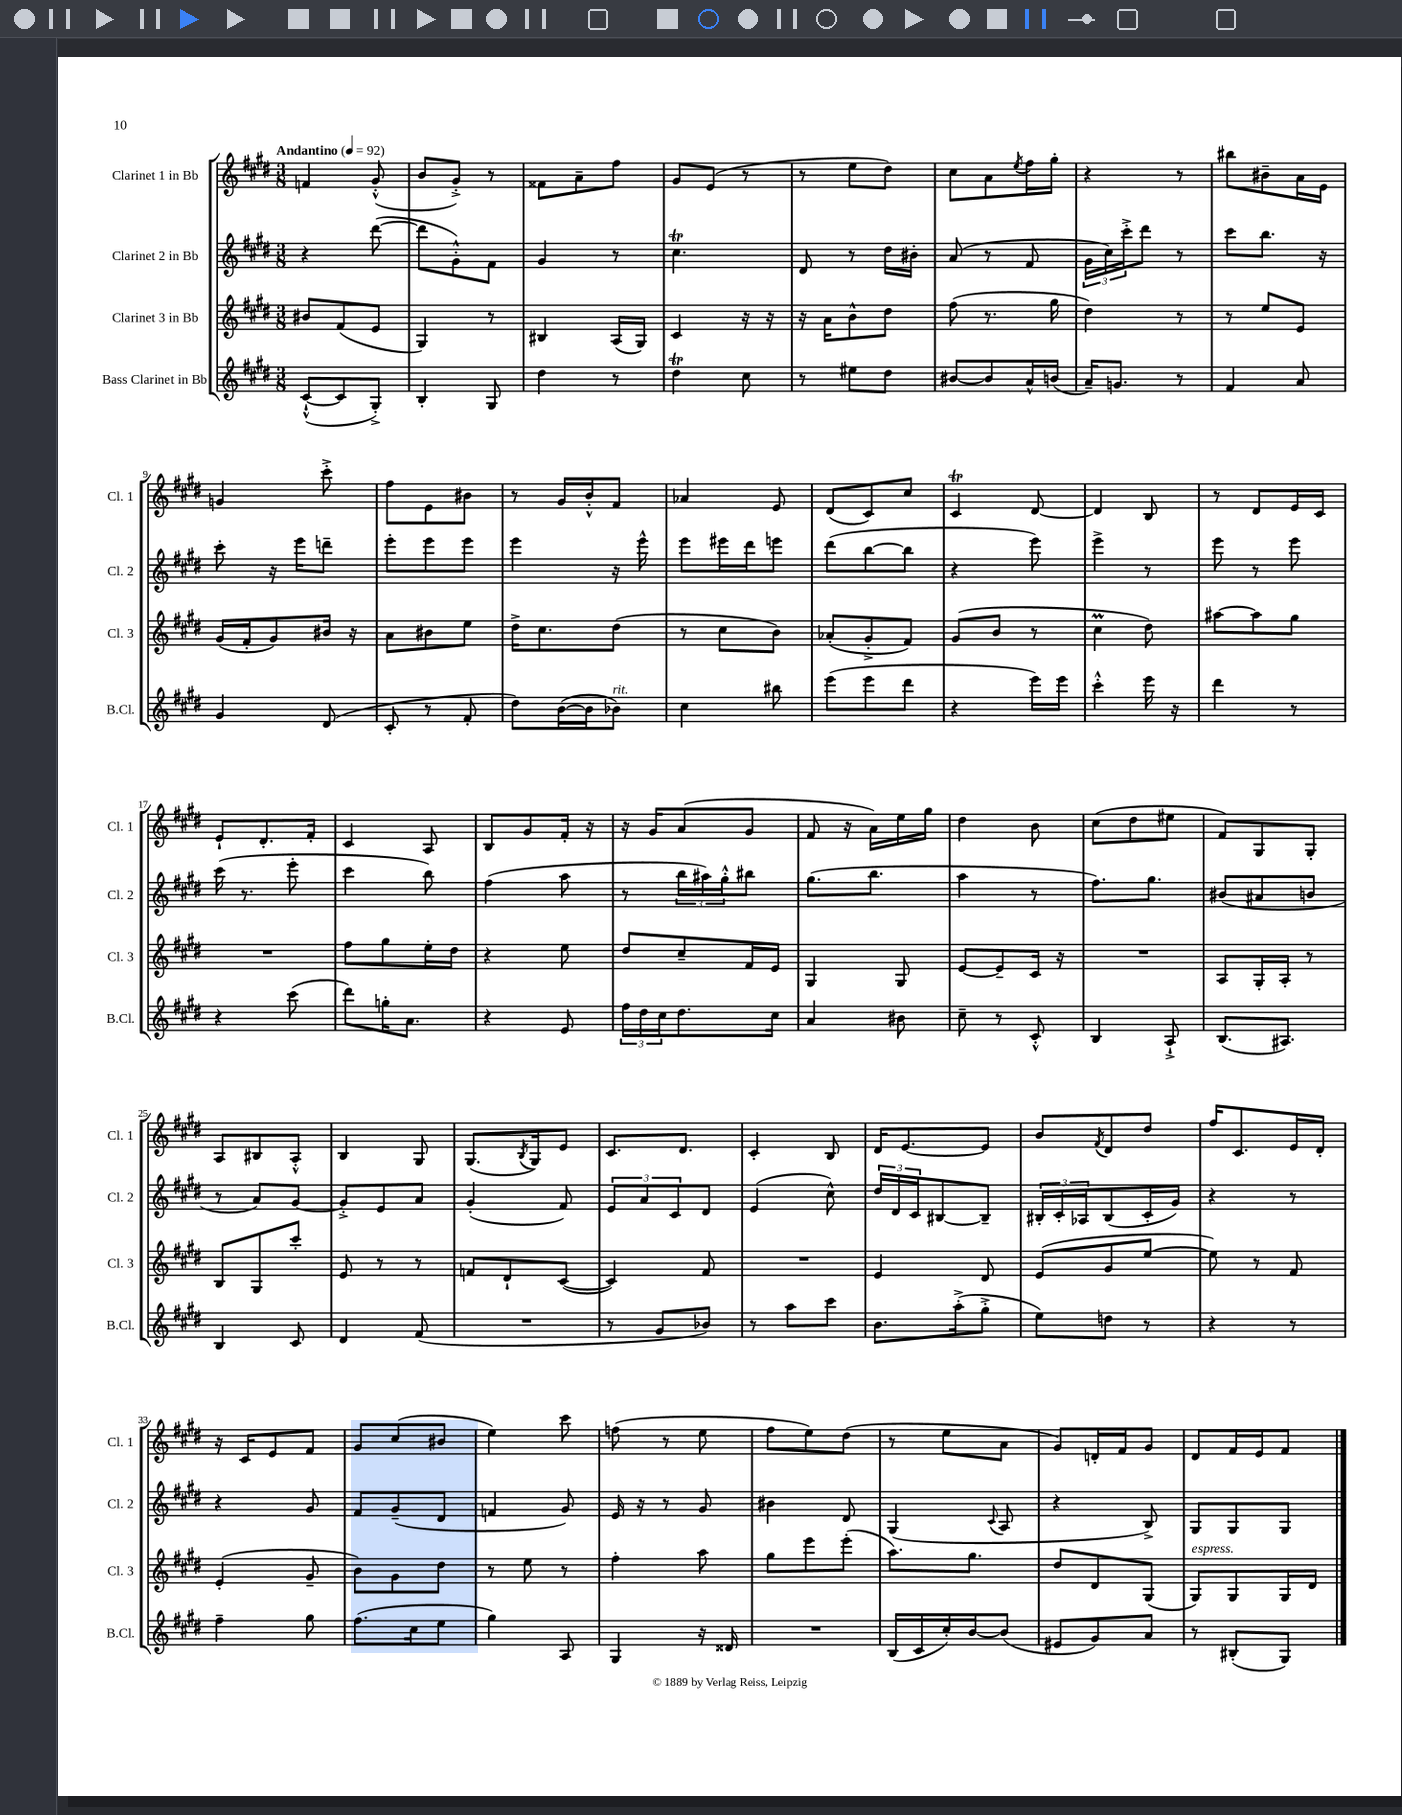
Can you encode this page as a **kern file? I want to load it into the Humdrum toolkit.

**kern	**kern	**kern	**kern
*staff4	*staff3	*staff2	*staff1
*clefG2	*clefG2	*clefG2	*clefG2
*k[f#c#g#d#]	*k[f#c#g#d#]	*k[f#c#g#d#]	*k[f#c#g#d#]
*M3/8	*M3/8	*M3/8	*M3/8
*MM92	*MM92	*MM92	*MM92
([8c#`^^/L	8b#/L	4r	4f/
8c#/]	(8f#/	.	.
8G#'^/J)	8e/J	([8ddd#\	(8g#'^^/
=	=	=	=
4B'/	4G#/)	8ddd#\]L	8b/L
.	.	8g#'^^\)	8g#'^/J)
8G#/	8r	8f#\J	8r
=	=	=	=
4dd#\	4B#/	4g#/	8f##\L
.	.	.	8a~\
8r	(16A/LL	8r	8ff#\J
.	16G#/JJ)	.	.
=	=	=	=
4dd#\	4c#/	4.cc#\	8g#/L
.	.	.	(8e/J
8cc#\	16r	.	8r
.	16r	.	.
=	=	=	=
8r	16r	8d#/	8r
.	16a\LK	.	.
8ee#\L	8b^^\	8r	8ee\L
8dd#\J	8dd#\J	16dd#\LL	8dd#\J)
.	.	16b#'\JJ	.
=	=	=	=
[8b#/L	(8ff#\	(8a/	8cc#\L
8b#/]	8.r	8r	8a\
.	.	.	8qee/
16a^^/L	.	8f#/	16ff#\L
(16b/JJ	16gg#\	.	16gg#'\JJ
=	=	=	=
16a~/LK)	4dd#\)	24g#\LL	4r
.	.	24cc#\)	.
8.g/J	.	.	.
.	.	24ccc#'^\J	.
.	.	8ddd#\J	.
8r	8r	8r	8r
=	=	=	=
4f#/	8r	8ccc#\L	8bb#\L
.	8ee/L	8.bb\J	8b#~\
8a/	8e/J	.	16a\L
.	.	16r	16e\JJ
=	=	=	=
4g#/	(16g#/LL	8ccc#'\	4g/
.	16f#'/J	.	.
.	8g#/)	16r	.
.	.	16eee\LK	.
(8d#/	16b#/Jk	8ddd~\J	8ccc#'^\
.	16r	.	.
=	=	=	=
8c#'/	8a\L	8eee'\L	8ff#\L
8r	8b#\	8eee\	8e\
8f#'/	8ee\J	8eee\J	8b#\J
=	=	=	=
8dd#\L)	16dd#^\LK	4eee\	8r
.	8.cc#\	.	.
([16b\L	.	.	16g#/LL
16b\]J	.	.	16b'^^/J
8b-\J)	(8dd#\J	16r	8f#/J
.	.	16eee^^\	.
=	=	=	=
4cc#\	8r	8eee\L	4a-/
.	8cc#\L	16eee#\L	.
.	.	16ddd#\J	.
8bb#\	8b\J)	8eee\J	8e/
=	=	=	=
(8eee\L	(8a-'/L	(8ddd#\L	(8d#/L
8eee\	8g#'^/	[8bb\	8c#/)
8ddd#\J	8f#/J)	8bb\]J	8cc#/J
=	=	=	=
4r	(8g#/L	4r	4c#/
.	8b/J	.	.
16eee\LL)	8r	8eee\)	[8d#/
16eee\JJ	.	.	.
=	=	=	=
4ccc#'^^\	4cc#\	4eee^\	4d#/]
16eee\	8dd#\)	8r	8B/
16r	.	.	.
=	=	=	=
4ddd#\	[8aa#\L	8eee\	8r
.	8aa#\]	8r	8d#/L
8r	8gg#\J	8eee\	16e/L
.	.	.	16c#/JJ
=	=	=	=
4r	4.r	(16ccc#\	8e`/L
.	.	8.r	.
.	.	.	8.d#'/
(8ccc#\	.	8eee'\	.
.	.	.	16f#'/Jk
=	=	=	=
8ddd#\L)	8ff#\L	4ccc#\	4c#/
16gg'\K	8gg#\	.	.
8.a\J	.	.	.
.	16ee'\L	8bb\)	8A/
.	16dd#\JJ	.	.
=	=	=	=
4r	4r	(4ff#\	8B/L
.	.	.	8g#/
8e/	8ee\	8aa\	16f#'/Jk
.	.	.	16r
=	=	=	=
24ff#\LL	8dd#/L	8r	16r
24dd#\	.	.	.
.	.	.	16g#/LK
24cc#\J	.	.	.
8.dd#\	8cc#~/	24bb\LL	(8a/
.	.	24aa#\)	.
.	.	24gg#'^^\J	.
.	16f#/L	8bb#\J	8g#/J
16cc#\Jk	16e/JJ	.	.
=	=	=	=
4a/	4G#/	(8.gg#\L	8f#/
.	.	.	16r
.	.	8.bb\J	16a\LL)
8b#\	8G#/	.	16ee\
.	.	.	16gg#\JJ
=	=	=	=
8cc#~\	[8e/L	4aa\	4dd#\
8r	8e~/]	.	.
8c#'^^/	16c#/Jk	8r	8b\
.	16r	.	.
=	=	=	=
4B/	4.r	8.ff#\L)	(8cc#\L
.	.	.	8dd#\
.	.	8.gg#\J	.
8A`^/	.	.	8ee#\J
=	=	=	=
(8.B/L	8A/L	(8b#/L	8f#/L)
.	16G#'/L	8a#/	8G#/
8.A#/J)	16A'/JJ	.	.
.	8r	8b/J	8G#'/J
=	=	=	=
4B/	8B/L	8r	8A/L
.	8G#/	8a/L)	8B#/
8c#/	8ccc#'/J	[8g#/J	8A'^^/J
=	=	=	=
4d#/	8e/	8g#'^/]L	4B/
.	8r	8e/	.
(8f#/	8r	8a/J	8G#/
=	=	=	=
4.r	8f/L	(4g#'/	(8.G#/L
.	8d#`/	.	.
.	.	.	8qB/
.	.	.	16G#/k)
.	([8c#/J	8f#/)	8e/J
=	=	=	=
8r	4c#/])	12e/L	8.c#/L
.	.	12a/	.
8g#/L	.	.	.
.	.	12c#/	.
.	.	.	8.d#/J
8b-/J)	8f#/	8d#/J	.
=	=	=	=
8r	4.r	(4e/	4c#'/
8aa\L	.	.	.
8ccc#\J	.	8cc#^^\)	8B/
=	=	=	=
8.b\L	4e/	24dd#/LL	16d#/LK
.	.	24d#/	.
.	.	.	[8.e/
.	.	24c#/J	.
.	.	[8B#/	.
(16aa'^\k	.	.	.
8gg#'^\J	8d#/	8B#~/]J	8e/]J
=	=	=	=
8ee\L)	(8e/L	24B#'/LL	8b/L
.	.	24c#'/	.
.	.	24A-/J	.
.	.	.	8qf#/
8dd\J	8g#/	(8B#/	8d#/
8r	[8ee/J	16c#'/L	8dd#/J
.	.	16g#/JJ)	.
=	=	=	=
4r	8ee\])	4r	16ff#/LK
.	.	.	8.c#/
.	8r	.	.
8r	8f#/	8r	16e/L
.	.	.	16d#'/JJ
=	=	=	=
4ff#~\	(4e'/	4r	16r
.	.	.	16c#/LK
.	.	.	8e/
8gg#\	8g#~/	8g#/	8f#/J
=	=	=	=
(8.ff#\L	8b\L)	8f#/L	8g#/L
.	8g#\	(8g#~/	(8cc#/
16cc#\k	.	.	.
8ee\J	8dd#\J	8d#/J	8b#/J
=	=	=	=
4gg#\)	8r	4f/	4ee\)
.	8ee\	.	.
8A/	8r	8g#/)	8ccc#\
=	=	=	=
4G#/	4ff#'\	16e/	(8ff\
.	.	16r	.
.	.	8r	8r
16r	8aa\	8g#/	8ee\
16d##/	.	.	.
=	=	=	=
4.r	8gg#\L	4b#\	8ff#\L
.	8eee\	.	8ee\)
.	(8eee'\J	8d#/	(8dd#\J
=	=	=	=
(16B/LL	8.aa\L)	(4G#/	8r
16c#/	.	.	.
16cc#'/)	.	.	8ee\L
[16b/J	8.gg#\J	.	.
.	.	8qqc#/	.
(8b/]J	.	8A/	8a\J
=	=	=	=
8e#/L	8dd#/L	4r	8g#/L)
8g#/)	8d#/	.	16d'/L
.	.	.	16f#/J
8a/J	(8G#/J	8B^/)	8g#/J
=	=	=	=
8r	8G#/L)	8G#/L	8d#/L
(8B#'/L	8G#/	8G#/	16f#/L
.	.	.	16e/J
8G#/J)	16G#/L	8G#/J	8f#/J
.	16d#/JJ	.	.
==	==	==	==
*-	*-	*-	*-
